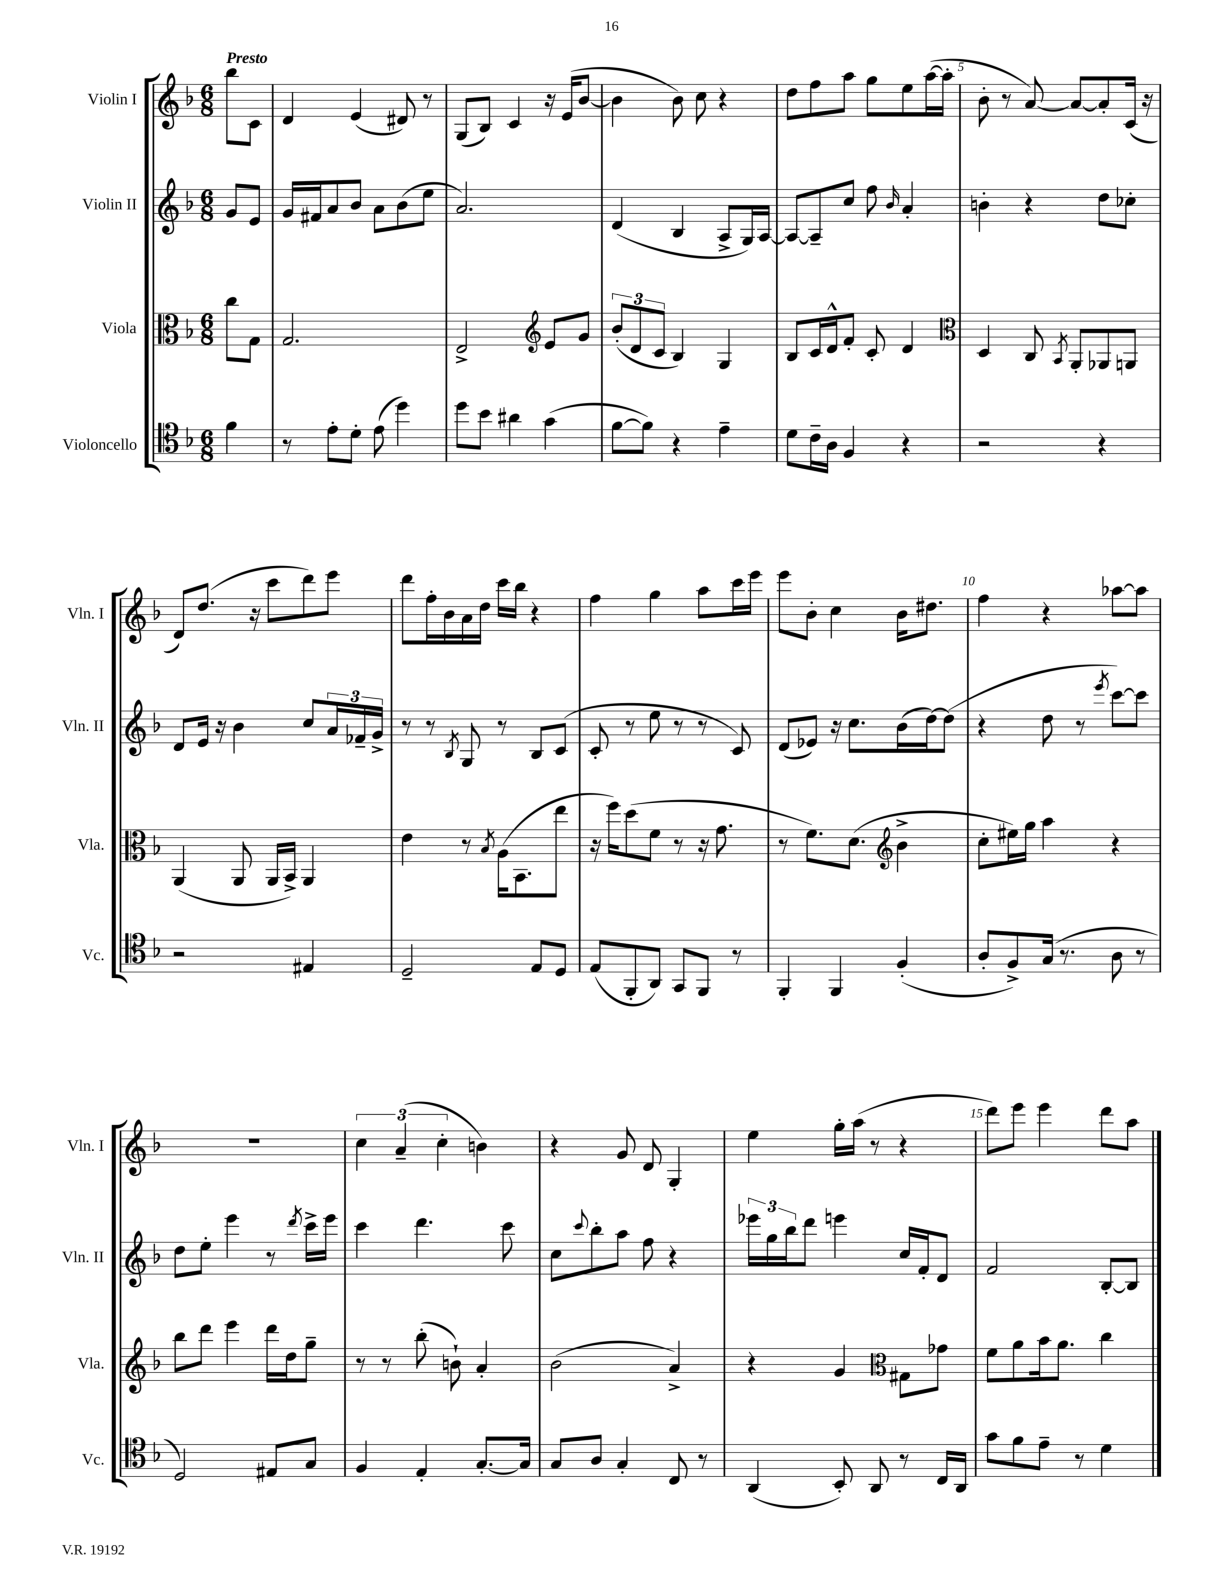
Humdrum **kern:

**kern	**kern	**kern	**kern
*part4	*part3	*part2	*part1
*staff4	*staff3	*staff2	*staff1
*I"Violoncello	*I"Viola	*I"Violin II	*I"Violin I
*I'Vc.	*I'Vla.	*I'Vln. II	*I'Vln. I
*clefC4	*clefC3	*clefG2	*clefG2
*k[b-]	*k[b-]	*k[b-]	*k[b-]
*M6/8	*M6/8	*M6/8	*M6/8
=	=	=	=
!	!	!	!LO:TX:a:B:t=Presto
4f\	8cc\L	8g/L	8bb-\L
.	8G\J	8e/J	8c\J
=1	=1	=1	=1
8r	2.G/	16g/LL	4d/
.	.	16f#X/J	.
8e'\L	.	8a/	.
8d'\J	.	8b-/J	(4e/
(8e\	.	8a\L	.
4dd\)	.	(8b-\	8d#X/)
.	.	8ee\J	8r
=2	=2	=2	=2
8dd\L	2E^/	2.a/)	(8G/L
8b-\J	.	.	8B-/J)
4a#X\	.	.	4c/
*	*clefG2	*	*
(4g\	8e/L	.	16r
.	.	.	(16e/KL
.	8g/J	.	[8b-/J
=3	=3	=3	=3
[8f\L	(12b-'/L	(4d/	4b-\]
.	12d/	.	.
8f\J])	.	.	.
.	12c/J	.	.
4r	4B-/)	4B-/	8b-\)
.	.	.	8cc\
4e~\	4G/	8A^/L	4r
.	.	16G/L)	.
.	.	[16A/JJ	.
=4	=4	=4	=4
8d\L	8B-/L	8A/L_	8dd\L
16c~\L	16c/L	8A~/]	8ff\
16A\JJ	16d^^/J	.	.
4F/	8f'/J	8cc/J	8aa\J
.	8c'/	8ff\	8gg\L
.	.	16qqb-/	.
4r	4d/	4a'/	8ee\
.	.	.	([16aa\L
.	.	.	16aa'\JJ]
=5	=5	=5	=5
*	*clefC3	*	*
2r	4D/	4bn'\	8b-'\
.	.	.	8r
.	8C/	4r	[8a/)
.	8qBB-/	.	.
.	8AA'/L	.	8a/L_
4r	8AA-X/	8dd\L	8a'/]
.	8AAn/J	8cc-X'\J	(16c/Jk
.	.	.	16r
!!LO:LB:g=z
=6	=6	=6	=6
2r	(4AA/	8d/L	8d/L)
.	.	16e/Jk	(8.dd/J
.	.	16r	.
.	8AA/	4b-\	.
.	.	.	16r
.	16AA/LL	.	8ccc\L
.	16BB-^/JJ)	.	.
4E#X/	4AA/	8cc/L	8ddd\)
.	.	24a/L	8eee\J
.	.	24f-X~/	.
.	.	24g^/JJ	.
=7	=7	=7	=7
2D~/	4e\	8r	8ddd\L
.	.	8r	16ff'\L
.	.	.	16b-\
.	.	8qB-/	.
.	8r	8G/	16a\
.	.	.	16dd\JJ
.	8qB-/	.	.
.	(16A\KL	8r	16ccc\LL
.	8.BB-\	.	16bb-\JJ
8E/L	.	8B-/L	4r
8D/J	8ee\J	(8c/J	.
=8	=8	=8	=8
(8E/L	16r	8c'/	4ff\
.	16ff\KL)	.	.
8FF'/	(8dd\	8r	.
8AA/J)	8f\J	8ee\	4gg\
8GG/L	8r	8r	.
8FF/J	16r	8r	8aa\L
.	8.g\	.	.
8r	.	8c/)	16ccc\L
.	.	.	16eee\JJ
=9	=9	=9	=9
4FF'/	8r	(8d/L	8eee\L
.	8.f\L)	8e-X/J)	8b-'\J
4FF/	.	16r	4cc\
.	(8.d\J	8.cc\L	.
*	*clefG2	*	*
(4F'/	4b-^\	(16b-\L	16b-\KL
.	.	[16dd\J)	8.dd#X\J
.	.	(8dd\J]	.
=10	=10	=10	=10
8A'/L	8cc'\L	4r	4ff\
8F^/)	16ee#X\L)	.	.
.	16gg\JJ	.	.
(16G/Jk	4aa\	8dd\	4r
8.r	.	.	.
.	.	8r	.
.	.	8qeee/	.
8A\	4r	[8ccc\L)	[8aa-X\L
8r	.	8ccc\J]	8aa-\J]
!!LO:LB:g=z
=11	=11	=11	=11
2D/)	8bb-\L	8dd\L	2.r
.	8ddd\J	8ee'\J	.
.	4eee\	4eee\	.
8E#X/L	16ddd\LL	8r	.
.	16dd\J	.	.
.	.	8qddd/	.
8G/J	8gg~\J	16ccc^\LL	.
.	.	16eee\JJ	.
=12	=12	=12	=12
4F/	8r	4ccc\	6cc\
.	8r	.	.
.	.	.	(6a~/
4E'/	(8bb-'\	4.ddd\	.
.	.	.	6cc'\
.	8bn`\)	.	.
[8.G'/L	4a'/	.	4bn\)
.	.	8ccc\	.
16G/Jk]	.	.	.
=13	=13	=13	=13
8G/L	(2b-\	8cc\L	4r
.	.	8qqccc/	.
8A/J	.	8bb-'\	.
4G'/	.	8aa\J	8g/
.	.	8ff\	8d/
8C/	4a^/)	4r	4G'/
8r	.	.	.
=14	=14	=14	=14
(4AA/	4r	24eee-X\LL	4ee\
.	.	24gg\	.
.	.	24bb-\J	.
.	.	8ddd\J	.
8BB-'/)	4g/	4eeen\	16gg'\LL
.	.	.	(16aa\JJ
8AA/	.	.	8r
*	*clefC3	*	*
8r	8G#X\L	16cc/LL	4r
.	.	16f'/J	.
16C/LL	8g-X\J	8d/J	.
16AA/JJ	.	.	.
=15	=15	=15	=15
8g\L	8f\L	2f/	8ddd\L)
8f\	8a\	.	8eee\J
8e~\J	16b-\k	.	4eee\
.	8.a\J	.	.
8r	.	.	.
4d\	4cc\	[8B-'/L	8ddd\L
.	.	8B-/J]	8aa\J
==	==	==	==
*-	*-	*-	*-
